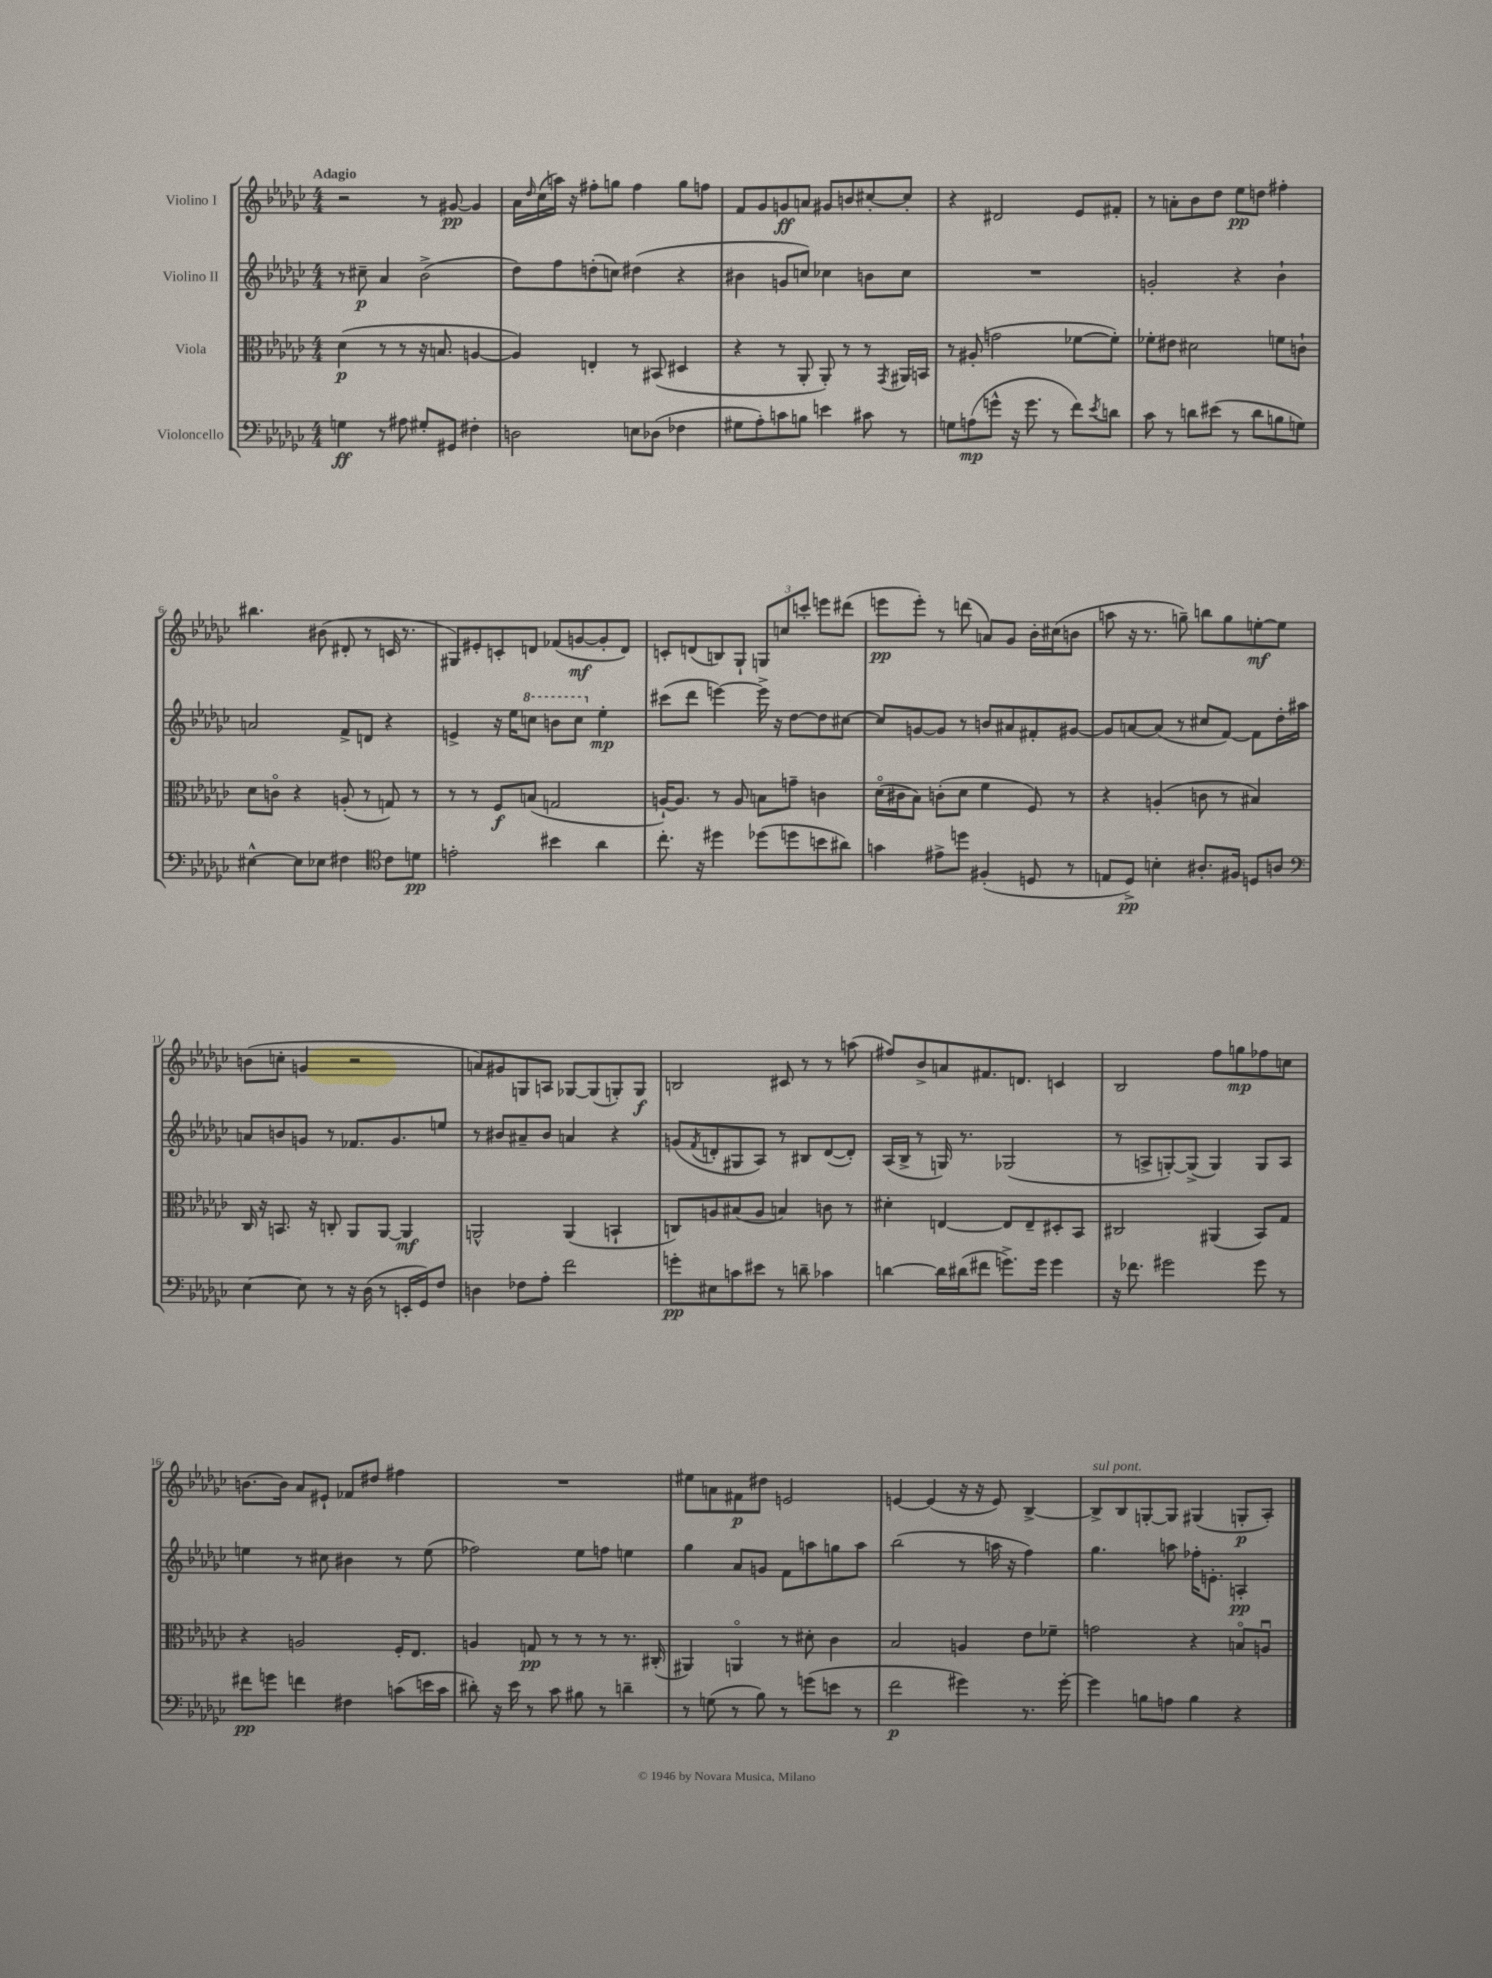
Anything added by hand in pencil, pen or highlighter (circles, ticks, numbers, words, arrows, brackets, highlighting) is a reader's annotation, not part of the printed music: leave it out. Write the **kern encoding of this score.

**kern	**dynam	**kern	**dynam	**kern	**dynam	**kern	**dynam
*part4	*part4	*part3	*part3	*part2	*part2	*part1	*part1
*staff4	*staff4	*staff3	*staff3	*staff2	*staff2	*staff1	*staff1
*I"Violoncello	*	*I"Viola	*	*I"Violino II	*	*I"Violino I	*
*clefF4	*	*clefC3	*	*clefG2	*	*clefG2	*
*k[b-e-a-d-g-c-]	*	*k[b-e-a-d-g-c-]	*	*k[b-e-a-d-g-c-]	*	*k[b-e-a-d-g-c-]	*
*M4/4	*	*M4/4	*	*M4/4	*	*M4/4	*
=1	=1	=1	=1	=1	=1	=1	=1
!	!	!	!	!	!	!LO:TX:a:B:t=Adagio	!
4Gn\	ff	(4d-\	p	8r	.	2r	.
.	.	.	.	8cc#X~\	p	.	.
8r	.	8r	.	4a-/	.	.	.
8A#X\	.	8r	.	.	.	.	.
8G#X'/L	.	16r	.	(2b-^\	.	8r	.
.	.	8.Bn/	.	.	.	.	.
8GG#X/J	.	.	.	.	.	[8g#X/	pp
4F#X'\	.	[4An/	.	.	.	4g#/]	.
=2	=2	=2	=2	=2	=2	=2	=2
2Dn\	.	4A/])	.	8dd-\L)	.	16a-\LL	.
.	.	.	.	.	.	16qqdd-/	.
.	.	.	.	.	.	(16cc-\	.
.	.	.	.	8ff\	.	16aan\JJ)	.
.	.	.	.	.	.	16r	.
.	.	4En'/	.	(8ddn'\	.	8ff#X'\L	.
.	.	.	.	8ccn\J)	.	8ggn\J	.
8En\L	.	8r	.	(4dd#X\	.	4ff#\	.
(8D-X\J	.	(8BB#X/	.	.	.	.	.
4F-X\	.	4D#X/	.	4r	.	8gg\L	.
.	.	.	.	.	.	8ffn\J	.
=3	=3	=3	=3	=3	=3	=3	=3
8G#X\L	.	4r	.	4b#X\	.	8f/L	.
8A-'\)	.	.	.	.	.	8g-/	.
8cn\	.	8r	.	8gn/L	.	8gn/	ff
8Bn\J	.	8AA-'/	.	8ccn/J)	.	8an/J	.
4en\	.	8AA-'/)	.	4cc-X\	.	8g#X/L	.
.	.	8r	.	.	.	8bn/	.
8c#X\	.	8r	.	8bn\L	.	[8cc#X'/	.
.	.	8qGG-/	.	.	.	.	.
8r	.	16AA#X/LL	.	8cc-\J	.	8cc#'/J]	.
.	.	16BBn/JJ	.	.	.	.	.
=4	=4	=4	=4	=4	=4	=4	=4
8Gn\L	.	8r	.	1r	.	4r	.
(8An\	mp	(8A#X'/	.	.	.	.	.
8gn^^\J	.	2gn\	.	.	.	2d#X/	.
16r	.	.	.	.	.	.	.
8.g\	.	.	.	.	.	.	.
8r	.	.	.	.	.	.	.
8f\L)	.	[8f-X\L	.	.	.	8e-/L	.
8qe-/	.	.	.	.	.	.	.
8dn\J	.	8f-'\J])	.	.	.	8f#X'/J	.
=5	=5	=5	=5	=5	=5	=5	=5
8c-\	.	8f-X'\L	.	2gn'/	.	8r	.
8r	.	8e#X\J	.	.	.	8an'\L	.
8dn\L	.	2d#X\	.	.	.	8b-\	.
(8e#X\J	.	.	.	.	.	8dd-\J	.
8r	.	.	.	4r	.	8ee-\L	pp
8d\L	.	.	.	.	.	8ddn\J	.
8Bn\	.	8fn\L	.	4b-`\	.	4ff#X'\	.
8Gn\J)	.	8cn`\J	.	.	.	.	.
!!LO:LB:g=z
=6	=6	=6	=6	=6	=6	=6	=6
[4E#X^^\	.	8d-\L	.	2an/	.	4.bb#X\	.
.	.	8cn\J	.	.	.	.	.
8E#\L]	.	4r	.	.	.	.	.
8E-X\J	.	.	.	.	.	(8b#X\	.
4F#X\	.	(8An'/	.	8f^/L	.	8d#X'/	.
.	.	8r	.	8dn/J	.	8r	.
*clefC4	*	*	*	*	*	*	*
8c-\L	.	8Gn/)	.	4r	.	16cn/	.
.	.	.	.	.	.	8.r	.
8dn\J	pp	8r	.	.	.	.	.
=7	=7	=7	=7	=7	=7	=7	=7
2en'\	.	8r	.	4en^/	.	8G#X/L)	.
.	.	8r	.	.	.	8e#X'/	.
.	.	8F/L	f	16r	.	8cn'/	.
.	.	.	.	16ee-\KL	.	.	.
*	*	*	*	*8va	*	*	*
.	.	(8Bn/J	.	8cccn\J	.	8dn/J	.
4b#X\	.	2Gn/	.	8bbn\L	.	(8f-X/L	.
.	.	.	.	8ccc\J	.	[8gn/	mf
*	*	*	*	*X8va	*	*	*
4a-\	.	.	.	4ee-'\	mp	8g'/]	.
.	.	.	.	.	.	8d/J)	.
=8	=8	=8	=8	=8	=8	=8	=8
8.cc-'\	.	[16An`/KL)	.	(8ccc#X\L	.	8cn'/L	.
.	.	8.A/J]	.	.	.	.	.
.	.	.	.	8ddd-\J	.	(8dn/	.
16r	.	.	.	.	.	.	.
4dd#X\	.	8r	.	[4eeen\)	.	8Bn/)	.
.	.	8A/	.	.	.	8G-`/J	.
(8dd-X\L	.	8Bn\L	.	16eee^\]	.	12Gn/L	.
.	.	.	.	16r	.	.	.
.	.	.	.	.	.	12ccn/	.
8ddn\	.	8gn~\J	.	[8dd-\L	.	.	.
.	.	.	.	.	.	12cccn'/J	.
8bn\	.	4cn\	.	8dd-\]	.	8eeen\L	.
8a#X\J)	.	.	.	[8cc#X\J	.	(8ddd#X\J	.
=9	=9	=9	=9	=9	=9	=9	=9
4gn\	.	(16d-\LL	.	8cc#/L]	.	8eeen\L	pp
.	.	16c#X\J	.	.	.	.	.
.	.	8B-\J)	.	[8gn/	.	8eee'\J)	.
8e#X^\L	.	(8cn'\L	.	8g/J]	.	8r	.
8ddn\J	.	8d-\J	.	8r	.	(8dddn\	.
(4F#X'/	.	4f\	.	8bn/L	.	8an/L)	.
.	.	.	.	8a#X/	.	8g-/J	.
8Dn/	.	8F/)	.	8f#X'/	.	16b-'\LL	.
.	.	.	.	.	.	(16cc#X\J	.
8r	.	8r	.	[8g#X/J	.	8bn\J	.
=10	=10	=10	=10	=10	=10	=10	=10
8En/L	.	4r	.	8g#/L]	.	8aan\	.
8D-^/J)	pp	.	.	[8an/	.	16r	.
.	.	.	.	.	.	8.r	.
4Bn'\	.	(4An'/	.	(8a/J]	.	.	.
.	.	.	.	8r	.	8ggn~\)	.
8.A#X'/L	.	8cn\	.	8cc#X/L	.	8bbn\L	.
.	.	8r	.	[8f/J)	.	8gg\	.
16F#X/Jk	.	.	.	.	.	.	.
8Dn/L	.	4B#X/)	.	8f\L]	.	[8een'\	mf
8An/J	.	.	.	16dd-'\L	.	8ee\J]	.
.	.	.	.	16aa#X\JJ	.	.	.
!!LO:LB:g=z
=11	=11	=11	=11	=11	=11	=11	=11
*clefF4	*	*	*	*	*	*	*
[4E-\	.	16C-/	.	8an/L	.	(8bn\L	.
.	.	16r	.	.	.	.	.
.	.	8.BBn/	.	8bn/	.	8ccn'\J	.
8E-\]	.	.	.	8gn/J	.	4gn/	.
.	.	16r	.	.	.	.	.
8r	.	8Cn'/	.	8r	.	.	.
16r	.	8AA-/L	.	8.f-X/L	.	2r	.
(16D-\	.	.	.	.	.	.	.
8r	.	[8AA-/J	.	.	.	.	.
.	.	.	.	8.g/	.	.	.
16EEn'/LL	.	4AA-/]	mf	.	.	.	.
16GG-/J)	.	.	.	.	.	.	.
8F/J	.	.	.	8een/J	.	.	.
=12	=12	=12	=12	=12	=12	=12	=12
4Dn\	.	2AAn^^/	.	8r	.	8an/L)	.
.	.	.	.	8b#X/L	.	8g#X/	.
8F-X\L	.	.	.	8a#X~/	.	8Gn/	.
8A-'\J	.	.	.	8b#/J	.	8An/J	.
2f\	.	(4AA/	.	4an/	.	[8G-X/L	.
.	.	.	.	.	.	(8G-/]	.
.	.	4BBn`/	.	4r	.	8Gn'/)	.
.	.	.	.	.	.	8G/J	f
=13	=13	=13	=13	=13	=13	=13	=13
8gn'\L	pp	8Cn/L)	.	(8gn/L	.	2Bn/	.
.	.	.	.	8qf/	.	.	.
8E#X\	.	8An/	.	8dn'/	.	.	.
8cn\	.	(8B#X/	.	8G#X/	.	.	.
8e#X\J	.	8A/J	.	8A-/J)	.	.	.
8r	.	4Bn/)	.	8r	.	8c#X/	.
8dn~\	.	.	.	8B#X/L	.	8r	.
4c-X\	.	8cn\	.	([8d/	.	8r	.
.	.	8r	.	8d'/J])	.	(8aan\	.
=14	=14	=14	=14	=14	=14	=14	=14
[4dn\	.	4d#X'\	.	(16A-/LL	.	8ff#X/L)	.
.	.	.	.	16B-^/JJ	.	.	.
.	.	.	.	8r	.	8b-^/	.
16d\LL]	.	[4En/	.	16Gn/)	.	8an/	.
(16d#X\J	.	.	.	8.r	.	.	.
8f#X\J	.	.	.	.	.	8.f#X/	.
8.gn^\L)	.	8E/L]	.	(2G-X/	.	.	.
.	.	.	.	.	.	8.dn/J	.
.	.	8E~/	.	.	.	.	.
16g\Jk	.	.	.	.	.	.	.
4g\	.	8D#X'/	.	.	.	4cn/	.
.	.	8BB-/J	.	.	.	.	.
=15	=15	=15	=15	=15	=15	=15	=15
16r	.	2C#X/	.	8r	.	2B-/	.
8.f-X\	.	.	.	.	.	.	.
.	.	.	.	8An^/L	.	.	.
2g#X\	.	.	.	[8Gn'/)	.	.	.
.	.	.	.	(8G^/J]	.	.	.
.	.	(4AA#X/	.	4G/)	.	8ff\L	.
.	.	.	.	.	.	8ggn\	mp
8g#\	.	8BB-/L)	.	8G/L	.	8ff-X\	.
8r	.	8G-/J	.	8A/J	.	8ccn\J	.
!!LO:LB:g=z
=16	=16	=16	=16	=16	=16	=16	=16
8f#X\L	pp	4r	.	4een\	.	[8.bn\L	.
8gn\J	.	.	.	.	.	.	.
.	.	.	.	.	.	16b\Jk]	.
4fn\	.	2An/	.	8r	.	8a-/L	.
.	.	.	.	8cc#X\	.	8e#X`/J	.
4F#X\	.	.	.	4b#X\	.	8f-X/L	.
.	.	.	.	.	.	8dd#X/J	.
(8cn\L	.	16F'/KL	.	8r	.	4ff#X\	.
.	.	8.E-/J	.	.	.	.	.
16en\L	.	.	.	(8ee\	.	.	.
16c\JJ	.	.	.	.	.	.	.
=17	=17	=17	=17	=17	=17	=17	=17
8d#X'\)	.	4An/	.	2ff-X\)	.	1r	.
16r	.	.	.	.	.	.	.
16e-\	.	.	.	.	.	.	.
8r	.	8Gn/	pp	.	.	.	.
8c-\	.	8r	.	.	.	.	.
8B#X\	.	8r	.	8ee-\L	.	.	.
8r	.	8r	.	8ffn\J	.	.	.
4dn~\	.	8.r	.	4een\	.	.	.
.	.	(16C#X'/	.	.	.	.	.
=18	=18	=18	=18	=18	=18	=18	=18
8r	.	4AA#X/)	.	4gg-\	.	8ee#X\L	.
(8Gn\	.	.	.	.	.	8an\	.
8r	.	4AAn/	.	8a-/L	.	8f#X\	p
8B-\)	.	.	.	8gn/J	.	8dd#X\J	.
8r	.	8r	.	8f\L	.	2en/	.
(8gn\L	.	8d#X'\	.	8aan\	.	.	.
8en\J	.	4c-\	.	8ggn\	.	.	.
8r	.	.	.	8aa\J	.	.	.
=19	=19	=19	=19	=19	=19	=19	=19
2f\	p	2B-/	.	(2bb-\	.	[4en/	.
.	.	.	.	.	.	(4e/]	.
4g#X\)	.	4An/	.	8r	.	16r	.
.	.	.	.	.	.	16r	.
.	.	.	.	16aan\	.	8e/)	.
.	.	.	.	16r	.	.	.
8.r	.	8e-\L	.	4ff\)	.	[4B-^/	.
.	.	8f-X~\J	.	.	.	.	.
[16g#'\	.	.	.	.	.	.	.
=20	=20	=20	=20	=20	=20	=20	=20
!	!	!	!	!	!	!LO:TX:a:i:t=sul pont.	!
4g#\]	.	2gn\	.	4.gg-\	.	8B-^/L]	.
.	.	.	.	.	.	8B-/	.
8Bn\L	.	.	.	.	.	[8Gn'/	.
8An\J	.	.	.	8aan\	.	8G/J]	.
4B\	.	4r	.	16ff-X'\KL	.	(4G#X/	.
.	.	.	.	8.en'\J	.	.	.
4r	.	8Bn/L	.	4An'/	pp	8Gn'/L	p
.	.	8Anu/J	.	.	.	8A-'/J)	.
==	==	==	==	==	==	==	==
*-	*-	*-	*-	*-	*-	*-	*-
